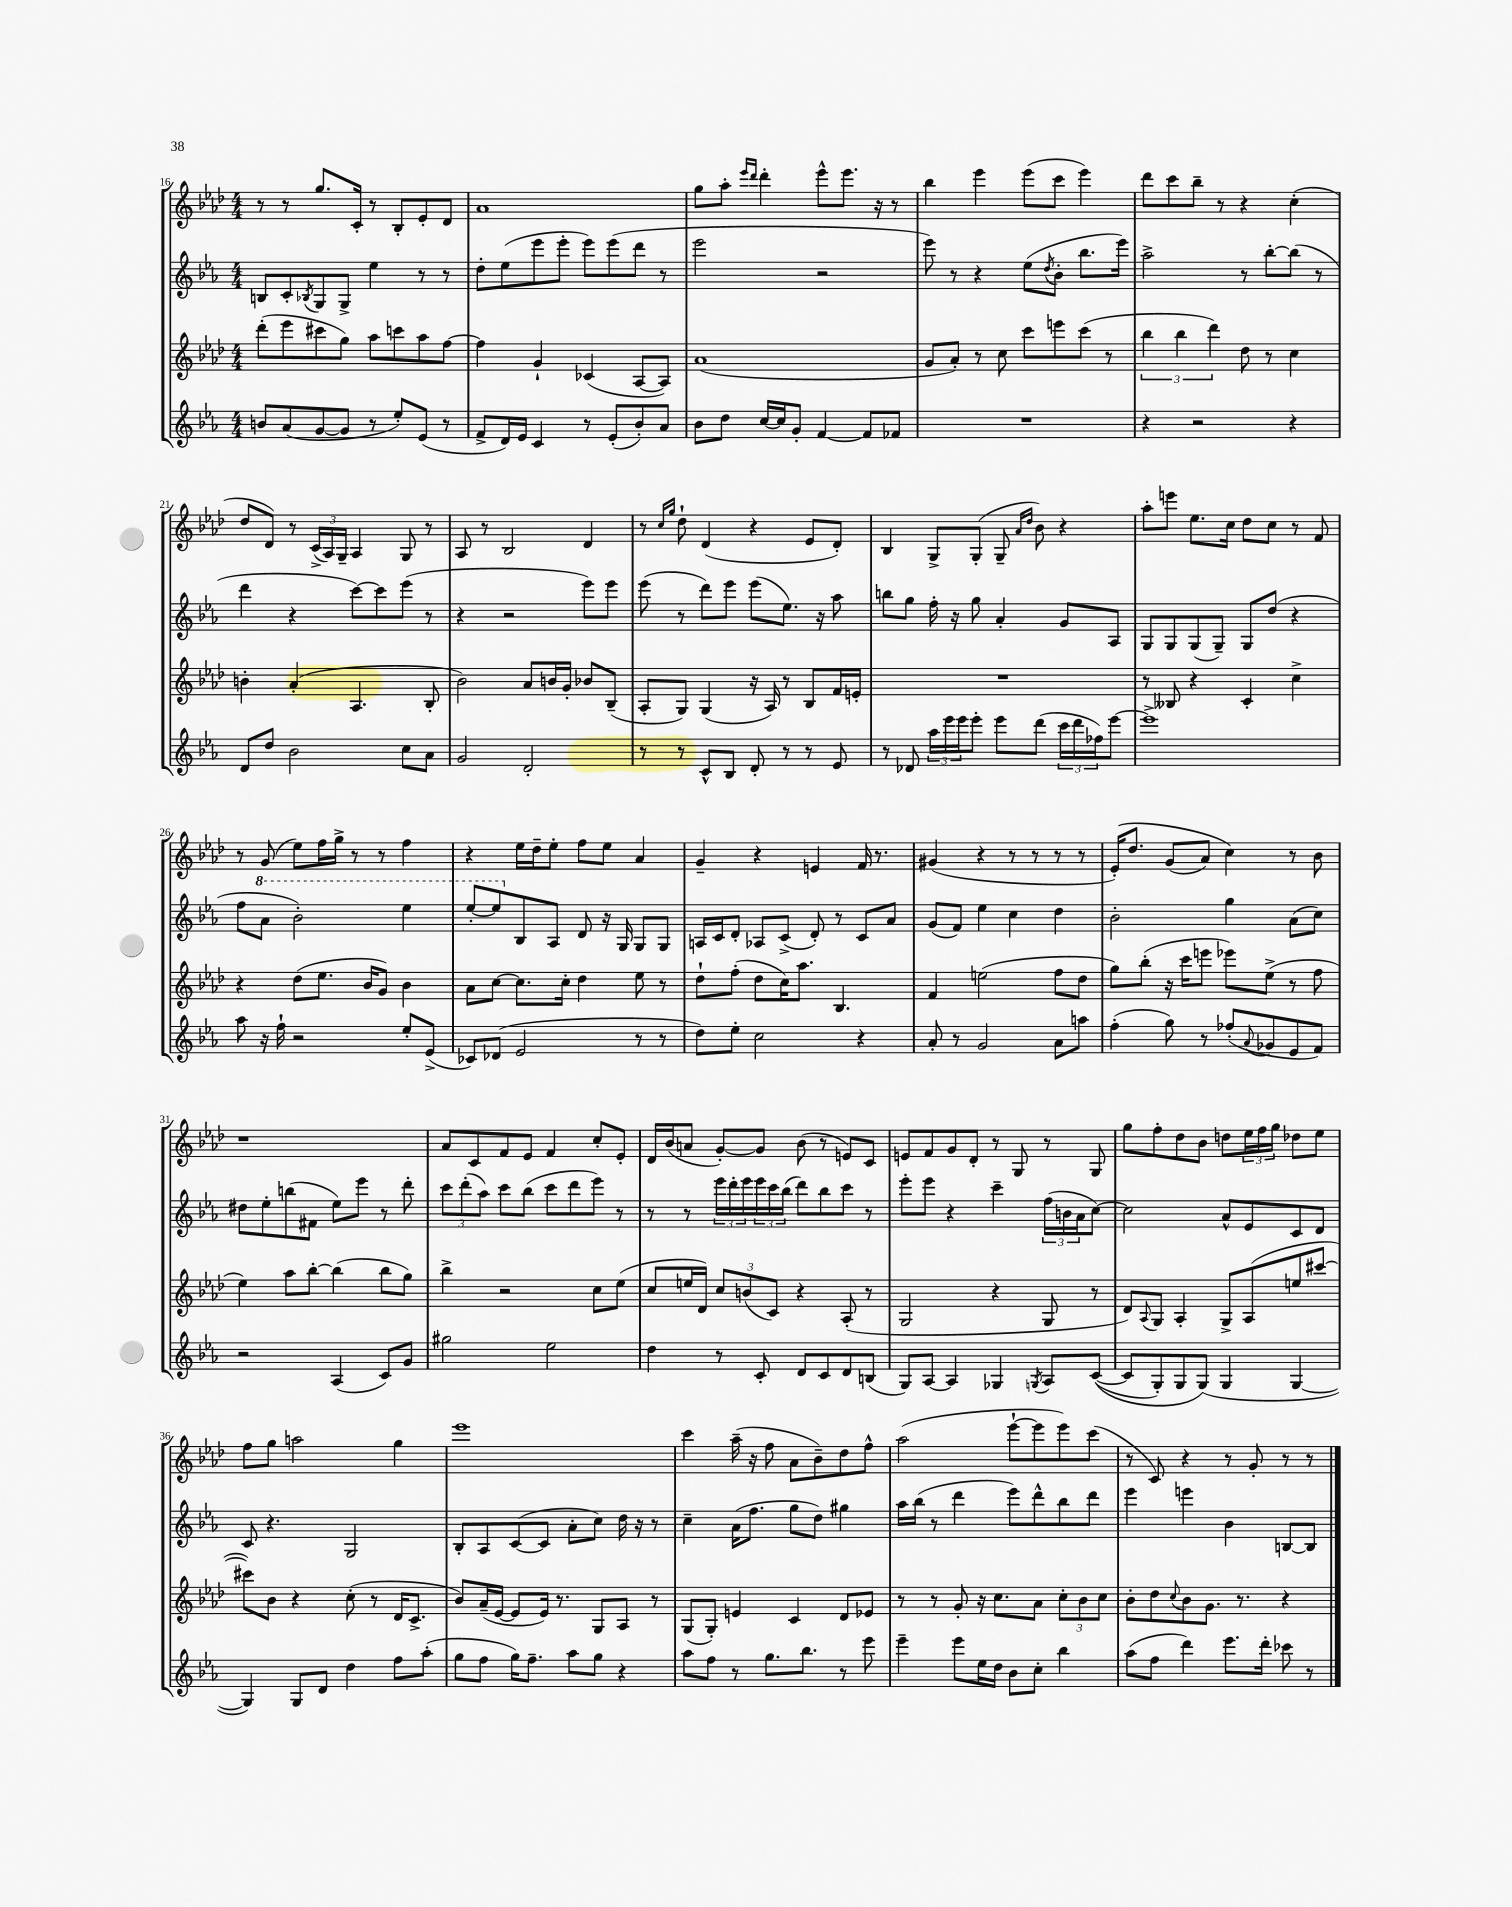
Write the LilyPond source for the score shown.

<<
\new StaffGroup <<
\new Staff = "s0" {
    \clef treble \key aes \major \numericTimeSignature \time 4/4
    r8 r8 g''8. c'16-. r8 bes8-. ees'8-. des'8 |
    aes'1 |
    g''8 aes''8-. \grace { ees'''16 des'''16 } des'''4-. ees'''8-^ ees'''8. r16 r8 |
    bes''4 ees'''4 ees'''8( c'''8 ees'''4) |
    des'''8 c'''8 bes''8-- r8 r4 c''4-.( |
    des''8 des'8) r8 \tuplet 3/2 { c'16->( aes16) g16-- } aes4 g8 r8 |
    aes8 r8 bes2 des'4 |
    r8 \grace { c''16 g''16 } des''8-! des'4( r4 ees'8 des'8-.) |
    bes4 g8-> g8-.( g8-- \grace { aes'16 des''16 } bes'8) r4 |
    aes''8-. e'''8 ees''8. c''16 des''8 c''8 r8 f'8 |
    r8 g'8( ees''8) f''16 g''16-> r8 r8 f''4 |
    r4 ees''16 des''16-- ees''8-. f''8 ees''8 aes'4 |
    g'4-- r4 e'4 f'16 r8. |
    gis'4( r4 r8 r8 r8 r8 |
    ees'16-.)\( des''8. g'8( aes'8) c''4\) r8 bes'8 |
    r1 |
    aes'8 c'8 f'8 ees'8 f'4 c''8-. ees'8-. |
    des'16 bes'16( a'8 g'8~-.) g'8 bes'8( r8 e'8) c'8 |
    e'8 f'8 g'8 des'8-. r8 g8 r8 g8 |
    g''8 f''8-. des''8 bes'8 d''8 \tuplet 3/2 { ees''16 f''16 g''16 } des''8 ees''8 |
    f''8 g''8 a''2 g''4 |
    ees'''1 |
    c'''4 aes''16--( r16 f''8 aes'8 bes'8--) des''8 f''8-^ |
    aes''2( ees'''8~-! ees'''8 ees'''8) c'''8( |
    r8 c'8) r4 r8 g'8-. r8 r8 \bar "|." |
}
\new Staff = "s1" {
    \clef treble \key ees \major \numericTimeSignature \time 4/4
    b8 c'8-. \acciaccatura { bes8 } g8 g8-> ees''4 r8 r8 |
    d''8-. ees''8( ees'''8 ees'''8-. ees'''8) ees'''8( d'''8 r8 |
    ees'''2 r2 |
    ees'''8) r8 r4 ees''8( \acciaccatura { d''8 } bes'8-. bes''8. ees'''16) |
    aes''2-> r8 bes''8~-. bes''8( r8 |
    d'''4 r4 c'''8~) c'''8 ees'''8( r8 |
    r4 r2 ees'''8) ees'''8 |
    ees'''8( r8 d'''8) ees'''8 ees'''8( ees''8.) r16 aes''8 |
    b''8 g''8 f''16-. r16 g''8 aes'4-. g'8 aes8 |
    g8 g8 g8( g8--) g8 d''8( r4 |
    f''8 \ottava #1 aes''8 bes''2-.) ees'''4 |
    ees'''8~-. ees'''8 \ottava #0 bes8 aes8 d'8 r16 g16 g8 g8 |
    a16 c'16 d'8-. aes8 c'8->( d'8-.) r8 c'8 aes'8 |
    g'8( f'8) ees''4 c''4 d''4 |
    bes'2-. g''4 aes'8( c''8) |
    dis''8 ees''8-. b''8( fis'8 ees''8) ees'''8 r8 d'''8-. |
    \tuplet 3/2 { c'''8 d'''8-.( aes''8) } c'''8 bes''8( c'''8 d'''8 ees'''8) r8 |
    r8 r8 \tuplet 3/2 { ees'''16 d'''16-. ees'''16 } \tuplet 3/2 { ees'''16 c'''16 bes''16( } d'''8) bes''8 c'''8 r8 |
    ees'''8-. ees'''8 r4 c'''4-- \tuplet 3/2 { f''16( b'16 aes'16 } c''8~) |
    c''2 aes'8-^ ees'8 c'8 d'8 |
    c'8 r4. g2 |
    bes8-. aes8 c'8~( c'8 aes'8-. c''8) d''16 r16 r8 |
    c''4-- aes'16( f''8. g''8 d''8) gis''4 |
    aes''16 bes''16( r8 d'''4 ees'''8) d'''8-^ bes''8 d'''8 |
    ees'''4 e'''4 bes'4 b8~ b8 \bar "|." |
}
\new Staff = "s2" {
    \clef treble \key aes \major \numericTimeSignature \time 4/4
    des'''8-.( ees'''8 cis'''8 g''8) aes''8 c'''8 aes''8 f''8~ |
    f''4 g'4-! ces'4( aes8~ aes8) |
    aes'1( |
    g'8 aes'8-.) r8 c''8 c'''8 e'''8 c'''8( r8 |
    \tuplet 3/2 { bes''4 bes''4 des'''4) } des''8 r8 c''4 |
    b'4-. aes'4-.( aes4. bes8-. |
    bes'2) aes'8 b'16 g'16-. bes'8 bes8--( |
    aes8-. g8) g4( r16 aes16) r8 bes8 f'16 e'16-. |
    R1 |
    r8 beses8 r4 c'4-. c''4-> |
    r4 des''8( ees''8. bes'16 g'8) bes'4 |
    aes'8 c''8~ c''8. c''16-. des''4 ees''8 r8 |
    des''8-! f''8-.( des''8 c''16) aes''8. bes4. |
    f'4 e''2( f''8 des''8 |
    g''8) bes''8-.( r16 c'''16 e'''8 ees'''8) ees''8->( r8 f''8 |
    ees''4) aes''8 bes''8~-. bes''4( bes''8 g''8) |
    bes''4-> r2 c''8 ees''8( |
    c''8 e''16 des'16) \tuplet 3/2 { c''8 b'8( c'8) } r4 aes8-.( r8 |
    g2 r4 g8 r8 |
    des'8) \appoggiatura { aes8 } g8 aes4-. g8-> aes8( e''8 cis'''8~ |
    cis'''8) bes'8 r4 c''8-.( r8 des'16 c'8.-> |
    bes'8) aes'16--( ees'16~ ees'8 ees'16) r8. g8 aes8 r8 |
    g8( g8-.) e'4 c'4 des'8 ees'8 |
    r8 r8 g'8-. r16 c''8. aes'8 \tuplet 3/2 { c''8-. bes'8 c''8 } |
    bes'8-. des''8 \appoggiatura { c''8 } bes'8 g'8. r8. r4 \bar "|." |
}
\new Staff = "s3" {
    \clef treble \key ees \major \numericTimeSignature \time 4/4
    b'8 aes'8( g'8~ g'8 r8 ees''8-.) ees'8( r8 |
    f'8-> d'16) ees'16 c'4 r8 ees'8-.( bes'8-.) aes'8 |
    bes'8 d''8 c''16~ c''16 g'8-. f'4~ f'8 fes'8 |
    R1 |
    r4 r2 r4 |
    d'8 d''8 bes'2 c''8 aes'8 |
    g'2 d'2-. |
    r8 r8 c'8-^ bes8 d'8-. r8 r8 ees'8 |
    r8 des'8 \tuplet 3/2 { aes''16 ees'''16 ees'''16 } ees'''8-. ees'''8 d'''8( \tuplet 3/2 { c'''16 d'''16 fes''16) } ees'''8~ |
    ees'''1-> |
    aes''8 r16 f''16-! r2 ees''8-. ees'8->( |
    ces'8) des'8( ees'2 r8 r8 |
    d''8) ees''8-. c''2 r4 |
    aes'8-. r8 g'2 aes'8 a''8 |
    f''4-.( g''8) r8 fes''8-.( \appoggiatura { aes'8 } ges'8 ees'8 f'8) |
    r2 aes4( c'8) g'8 |
    gis''2 ees''2 |
    d''4 r8 c'8-. d'8 c'8 d'8 b8( |
    g8) aes8~ aes4 ges4 \acciaccatura { g8 } aes8 c'8~(\( |
    c'8 g8-.) g8 g8(\) g4 g4~ |
    g4) g8 d'8 d''4 f''8 aes''8-.( |
    g''8 f''8 g''16) f''8.-- aes''8 g''8 r4 |
    aes''8 f''8 r8 g''8. bes''8. r8 ees'''8 |
    ees'''4-- ees'''8 ees''16 d''16 bes'8 c''8-. bes''4 |
    aes''8( f''8 d'''4) ees'''8. d'''16-. ces'''8 r8 \bar "|." |
}
>>
>>
\layout { \context { \Score currentBarNumber = #16 } }
